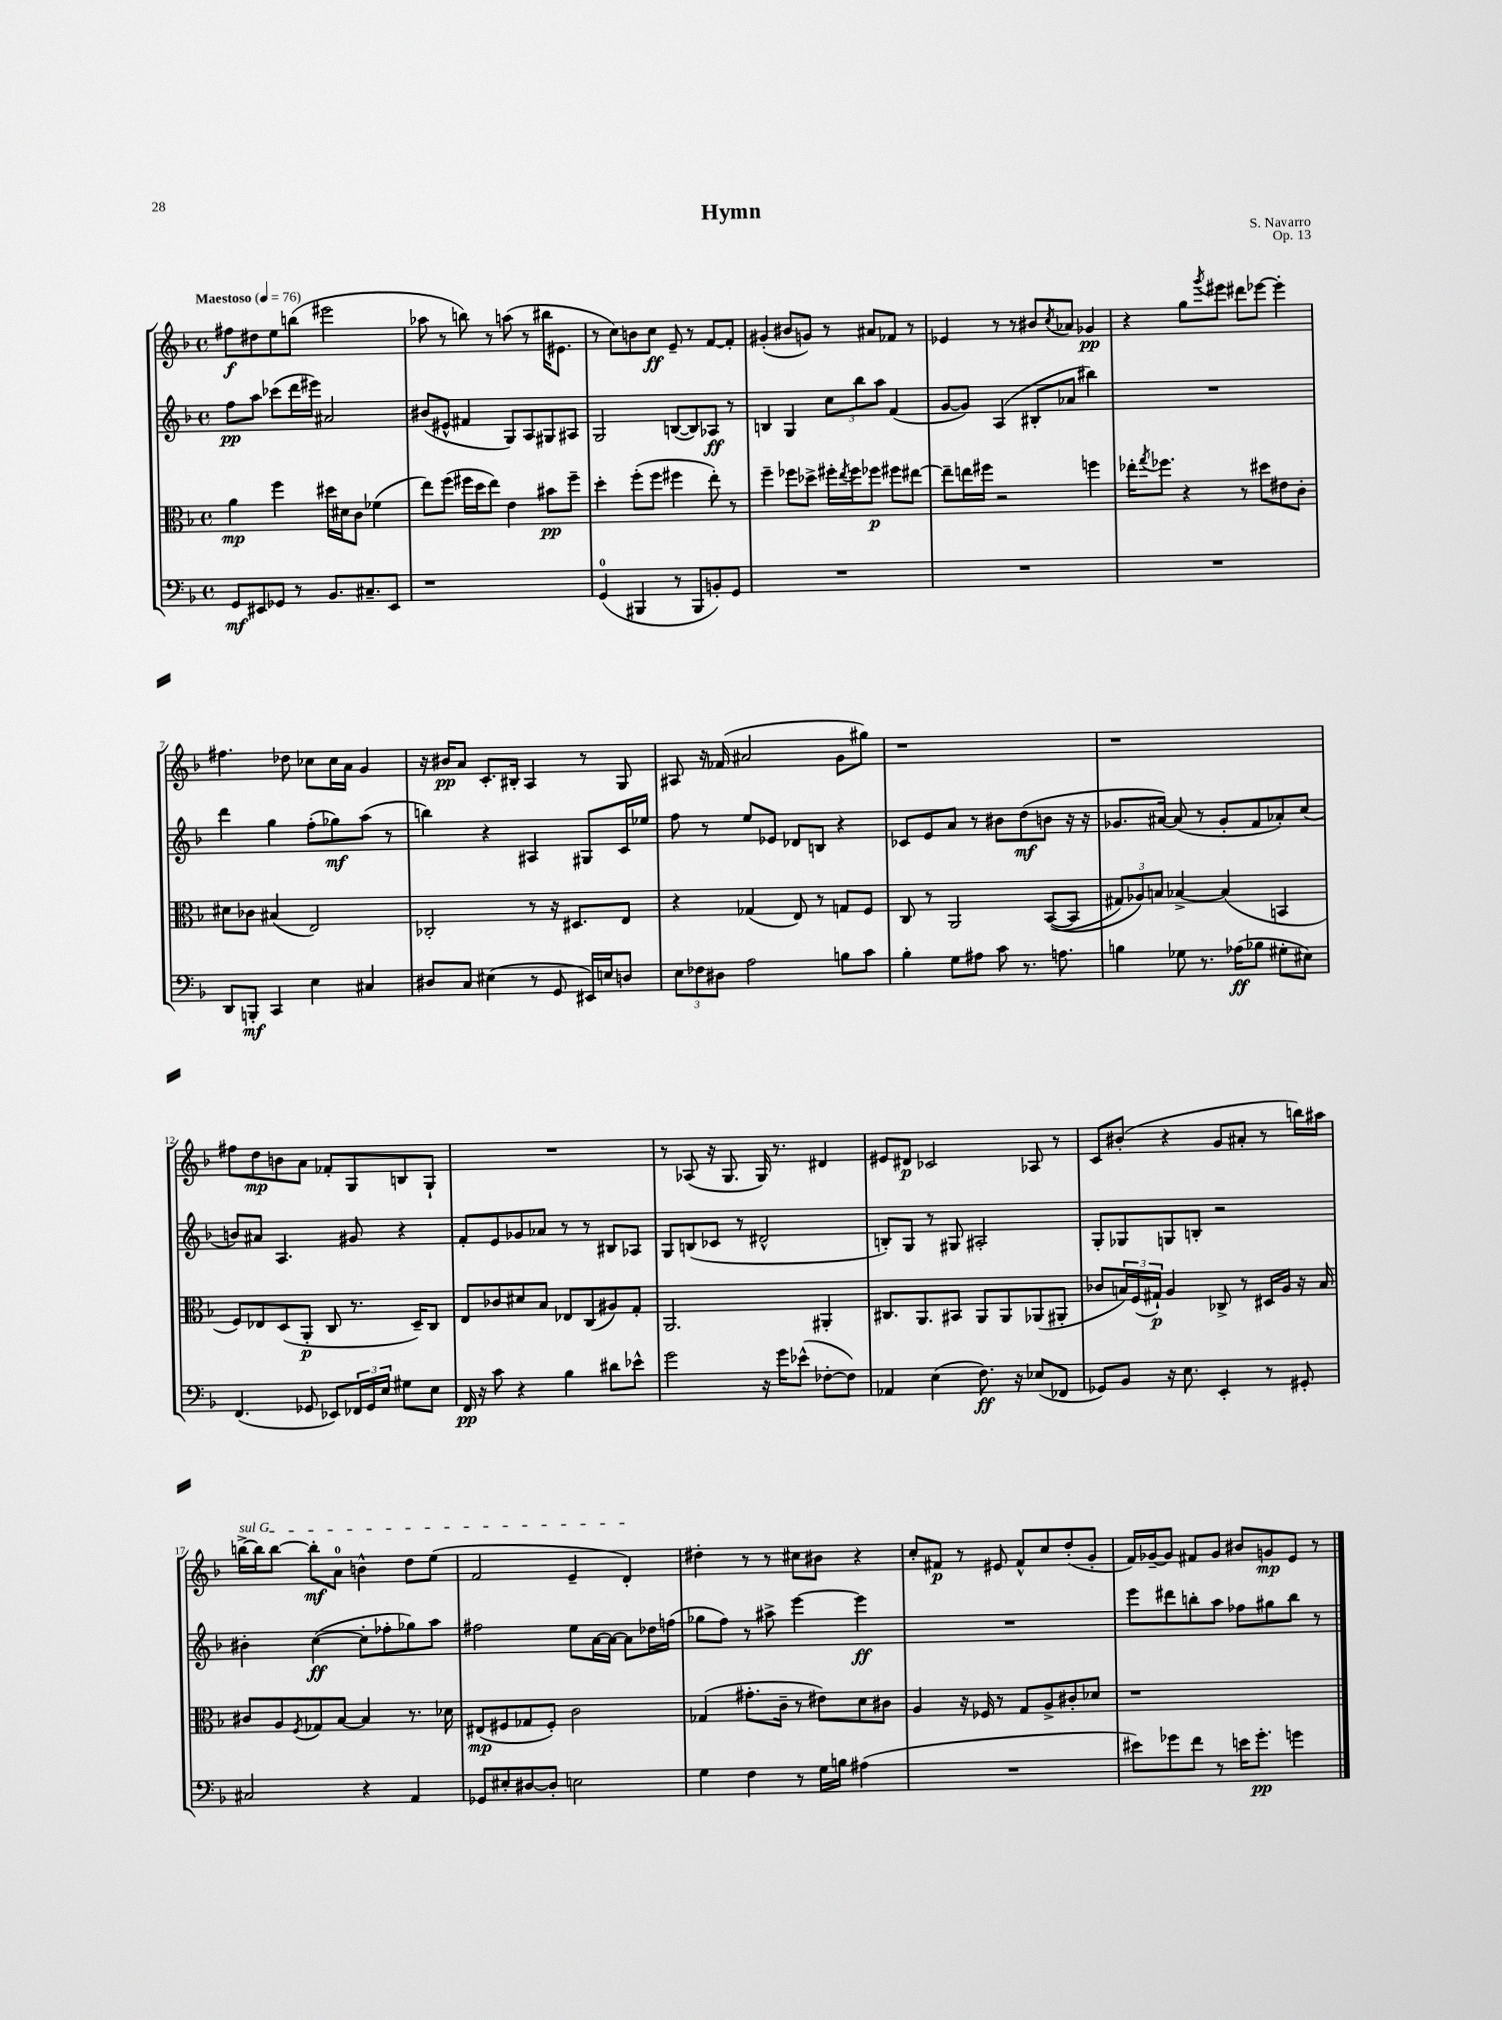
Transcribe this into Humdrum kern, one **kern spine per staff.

**kern	**dynam	**kern	**dynam	**kern	**dynam	**kern	**dynam
*part4	*part4	*part3	*part3	*part2	*part2	*part1	*part1
*staff4	*staff4	*staff3	*staff3	*staff2	*staff2	*staff1	*staff1
*clefF4	*	*clefC3	*	*clefG2	*	*clefG2	*
*k[b-]	*	*k[b-]	*	*k[b-]	*	*k[b-]	*
*M4/4	*	*M4/4	*	*M4/4	*	*M4/4	*
*met(c)	*	*met(c)	*	*met(c)	*	*met(c)	*
*MM76	*	*MM76	*	*MM76	*	*MM76	*
=1	=1	=1	=1	=1	=1	=1	=1
!	!	!	!	!	!	!LO:TX:a:B:t=Maestoso	!
8GG/L	mf	4a\	mp	8ff\L	pp	8ff#X\L	f
8EE#X/	.	.	.	8aa\J	.	8dd#X\	.
8GG-X/J	.	4ff\	.	(8ccc-X\L	.	8ee\	.
8r	.	.	.	16ddd\L	.	(8bbn\J	.
.	.	.	.	16eee#X\JJ)	.	.	.
8.BB-/L	.	16dd#X\LL	.	2a#X/	.	2eee#X\	.
.	.	16d#X\J	.	.	.	.	.
.	.	8c\J	.	.	.	.	.
8.C#X~/	.	.	.	.	.	.	.
.	.	(4f-X\	.	.	.	.	.
8EE#/J	.	.	.	.	.	.	.
=2	=2	=2	=2	=2	=2	=2	=2
1r	.	8ee\L)	.	(8b#X/L	.	8aa-X\	.
.	.	(8ff\J	.	8e#X^^/J	.	8r	.
.	.	16ff#X\LL	.	4f#X/	.	8bbn\)	.
.	.	16dd\J	.	.	.	.	.
.	.	8ee\J)	.	.	.	8r	.
.	.	4e\	.	8G/L)	.	(8aan\	.
.	.	.	.	8A/	.	8r	.
.	.	8b#X\L	pp	8G#X/	.	16bb#X\KL	.
.	.	.	.	.	.	8.e#X\J	.
.	.	8ff#~\J	.	8A#X/J	.	.	.
=3	=3	=3	=3	=3	=3	=3	=3
(4GG/	.	4dd'\	.	2G/	.	8r	.
.	.	.	.	.	.	8cc\L)	.
4BBB#X/	.	(8ff'\L	.	.	.	8bn\	.
.	.	8ff\J	.	.	.	8cc\J	ff
8r	.	4ff#X\	.	([8Bn/L	.	8e~/	.
8BBB#/L	.	.	.	8B/])	.	8r	.
8BBn'/)	.	8ee'\)	.	8A-X/J	ff	[8f/L	.
8GG/J	.	8r	.	8r	.	8f'/J]	.
=4	=4	=4	=4	=4	=4	=4	=4
1r	.	4ff~\	.	4Bn/	.	(4g#X'/	.
.	.	8ff-X\L	.	4G/	.	8b#X/L	.
.	.	8dd-X^\J	.	.	.	8gn/J)	.
.	.	16ff#X'\LL	.	12cc\L	.	8r	.
.	.	8qee/	.	.	.	.	.
.	.	16ff#\J	.	.	.	.	.
.	.	.	.	12bb-\	.	.	.
.	.	8ff-X\J	p	.	.	8a#X/L	.
.	.	.	.	12aa\J	.	.	.
.	.	8ff#X\L	.	(4f/	.	8f-X/J	.
.	.	[8ee#X\J	.	.	.	8r	.
=5	=5	=5	=5	=5	=5	=5	=5
1r	.	8ee#~\L]	.	[8g/L	.	4e-X/	.
.	.	16een\L	.	8g/J])	.	.	.
.	.	16ff#X\JJ	.	.	.	.	.
.	.	2r	.	(4A/	.	8r	.
.	.	.	.	.	.	8r	.
.	.	.	.	8B#X'/L	.	8b#X/L	.
.	.	.	.	.	.	8qcc/	.
.	.	.	.	8a-X/J	.	8a-X/J	.
.	.	4ffn\	.	4bb#X\)	.	4g-X/	pp
=6	=6	=6	=6	=6	=6	=6	=6
1r	.	16ee-X'\KL	.	1r	.	4r	.
.	.	8qgg/	.	.	.	.	.
.	.	8.ff-X\J	.	.	.	.	.
.	.	4r	.	.	.	8gg\L	.
.	.	.	.	.	.	8qggg/	.
.	.	.	.	.	.	8eee#X\J	.
.	.	8r	.	.	.	8ddd#X\L	.
.	.	8dd#X\L	.	.	.	[8eee-X\J	.
.	.	8e#X\	.	.	.	4eee-'\]	.
.	.	8c'\J	.	.	.	.	.
!!LO:LB:g=z
=7	=7	=7	=7	=7	=7	=7	=7
8DD/L	.	8d#X\L	.	4ddd\	.	4.ff#X\	.
8BBBn'/J	mf	8c-X\J	.	.	.	.	.
4CC/	.	(4B#X/	.	4gg\	.	.	.
.	.	.	.	.	.	8dd-X\	.
4E\	.	2E/)	.	(8ff'\L	.	8cc-X\L	.
.	.	.	.	8gg-X\)	mf	16cc-\L	.
.	.	.	.	.	.	16a\JJ	.
4C#X/	.	.	.	(8aa\J	.	4g/	.
.	.	.	.	8r	.	.	.
=8	=8	=8	=8	=8	=8	=8	=8
8D#X/L	.	2C-X'/	.	4bbn\)	.	16r	.
.	.	.	.	.	.	16b#X/KL	pp
8C/J	.	.	.	.	.	8a/J	.
(4E#X\	.	.	.	4r	.	8.c'/L	.
.	.	.	.	.	.	16B#X'/Jk	.
8r	.	8r	.	4A#X/	.	4A/	.
8GG/	.	16r	.	.	.	.	.
.	.	8.D#X/L	.	.	.	.	.
16EE#X/LL)	.	.	.	8G#X/L	.	8r	.
16En/J	.	.	.	.	.	.	.
8Dn/J	.	8E/J	.	16c/L	.	8G/	.
.	.	.	.	16ee-X/JJ	.	.	.
=9	=9	=9	=9	=9	=9	=9	=9
12E\L	.	4r	.	8ff\	.	8A#X/	.
12F-X\	.	.	.	.	.	.	.
.	.	.	.	8r	.	16r	.
12D#X\J	.	.	.	.	.	.	.
.	.	.	.	.	.	(16f-X/	.
2A\	.	(4G-X/	.	8ee/L	.	2a#X/	.
.	.	.	.	8e-X/J	.	.	.
.	.	8E/)	.	8d-X/L	.	.	.
.	.	8r	.	8Bn/J	.	.	.
8Bn\L	.	8Gn/L	.	4r	.	8g\L	.
8c\J	.	8F/J	.	.	.	8gg#X\J)	.
=10	=10	=10	=10	=10	=10	=10	=10
4B-'\	.	8C/	.	8c-X/L	.	1r	.
.	.	8r	.	8e/	.	.	.
8G\L	.	2AA/	.	8a/J	.	.	.
8A#X\J	.	.	.	8r	.	.	.
8c\	.	.	.	8b#X\L	.	.	.
8.r	.	.	.	(8dd\	mf	.	.
.	.	(([8BB-/L	.	8bn\J	.	.	.
8.An\	.	.	.	.	.	.	.
.	.	8BB-/J]	.	16r	.	.	.
.	.	.	.	16r	.	.	.
=11	=11	=11	=11	=11	=11	=11	=11
4Bn\	.	12G#X/L)	.	8.g-X/L	.	1r	.
.	.	12A-X/)	.	.	.	.	.
.	.	12Bn/J	.	.	.	.	.
.	.	.	.	[16a#X/Jk)	.	.	.
8G-X\	.	[4B-X^/	.	(8a#/]	.	.	.
8.r	.	.	.	8r	.	.	.
.	.	(4B-/]	.	8g-'/L	.	.	.
(16A-X\KL	ff	.	.	.	.	.	.
8B-X\J	.	.	.	8f/	.	.	.
8G#X'\L	.	4BBn/	.	8a-X'/)	.	.	.
8E#X\J)	.	.	.	(8cc/J	.	.	.
!!LO:LB:g=z
=12	=12	=12	=12	=12	=12	=12	=12
(4.FF/	.	8F/L)	.	8bn/L)	.	8ff#X\L	.
.	.	8E-X/	.	8a#X/J	.	8dd\	mp
.	.	(8D/	.	4.A/	.	8bn\	.
8GG-X/	.	8AA'/J	p	.	.	8a\J	.
8EE-X/L)	.	8C/	.	.	.	8f-X'/L	.
24FF-X/L	.	8.r	.	8g#X/	.	8G/	.
24GG-/	.	.	.	.	.	.	.
24E/JJ	.	.	.	.	.	.	.
8G#X\L	.	.	.	4r	.	8Bn/	.
.	.	16D~/KL)	.	.	.	.	.
8E\J	.	8C/J	.	.	.	8G`/J	.
=13	=13	=13	=13	=13	=13	=13	=13
16FF/	pp	8E/L	.	8f'/L	.	1r	.
16r	.	.	.	.	.	.	.
8c\	.	8c-X/	.	8e/	.	.	.
4r	.	8d#X/	.	8g-X/	.	.	.
.	.	8B-/J	.	8a-X/J	.	.	.
4B-\	.	8E-X/L	.	8r	.	.	.
.	.	(8C/	.	8r	.	.	.
8d#X\L	.	8A#X/)	.	8B#X/L	.	.	.
8e-X^^\J	.	8G'/J	.	8A-X/J	.	.	.
=14	=14	=14	=14	=14	=14	=14	=14
2g\	.	2.AA/	.	8G/L	.	8r	.
.	.	.	.	(8Bn/	.	(8A-X/	.
.	.	.	.	8c-X/J	.	16r	.
.	.	.	.	.	.	8.G/	.
.	.	.	.	8r	.	.	.
16r	.	.	.	2d#X^^/	.	16G/)	.
16g\KL	.	.	.	.	.	8.r	.
(8e-X^^\J	.	.	.	.	.	.	.
[8F-X'\L	.	4AA#X'/	.	.	.	4d#X/	.
8F-\J])	.	.	.	.	.	.	.
=15	=15	=15	=15	=15	=15	=15	=15
4AA-X/	.	8.C#X/L	.	8Bn'/L)	.	8e#X/L	.
.	.	.	.	8G/J	.	8d#X/J	p
.	.	8.AA/	.	.	.	.	.
(4E\	.	.	.	8r	.	2c-X/	.
.	.	8BB#X/J	.	8G#X/	.	.	.
8.F\)	ff	8AA/L	.	2A#X'/	.	.	.
.	.	8AA/	.	.	.	.	.
16r	.	.	.	.	.	.	.
(8E-X/L	.	(8AA-X/	.	.	.	8A-X/	.
8FF-X/J	.	8AA#X'/J	.	.	.	8r	.
=16	=16	=16	=16	=16	=16	=16	=16
8GG-X/L)	.	8c-X/L	.	8G'/L	.	8c/L	.
8BB-/J	.	24Bn/L)	.	8G-X/	.	(8b#X'/J	.
.	.	(24F/	.	.	.	.	.
.	.	24G#X`/JJ)	p	.	.	.	.
16r	.	4A/	.	8Gn/	.	4r	.
8.E\	.	.	.	.	.	.	.
.	.	.	.	8Bn'/J	.	.	.
4EE'/	.	8C-X^/	.	2r	.	8g/L	.
.	.	8r	.	.	.	8a#X'/J	.
8r	.	16D#X/LL	.	.	.	8r	.
.	.	16A/JJ	.	.	.	.	.
8GG#X'/	.	16r	.	.	.	16bbn\LL)	.
.	.	16B/	.	.	.	16aa#X\JJ	.
!!LO:LB:g=z
=17	=17	=17	=17	=17	=17	=17	=17
!	!	!	!	!	!	!LO:TX:a:i:t=sul G	!
2C#X/	.	8c#X/L	.	4b#X'\	.	[16bbn^\LL	.
.	.	.	.	.	.	16bb\J]	.
.	.	8A/	.	.	.	[8bb\J	.
.	.	8qF/	.	.	.	.	.
.	.	8G-X/	.	([4cc\	ff	8bb'\L]	mf
.	.	[8B-/J	.	.	.	8a\J	.
4r	.	4B-/]	.	8cc'\L]	.	4bn^^\	.
.	.	.	.	8ff-X'\	.	.	.
4AA/	.	8.r	.	8gg-X\)	.	8dd\L	.
.	.	.	.	8aa\J	.	(8ee\J	.
.	.	16d-X\	.	.	.	.	.
=18	=18	=18	=18	=18	=18	=18	=18
8GG-X/L	.	(8E#X/L	mp	2ff#X\	.	2f/	.
8E#X'/	.	8F#X/	.	.	.	.	.
[8D#X/	.	8G-X/	.	.	.	.	.
8D#'/J]	.	8F#'/J)	.	.	.	.	.
2En\	.	2c\	.	8ee\L	.	4e~/	.
.	.	.	.	[16a\L	.	.	.
.	.	.	.	16a\JJ_	.	.	.
.	.	.	.	8a\L]	.	4d'/)	.
.	.	.	.	16dd-X\L	.	.	.
.	.	.	.	(16ffn\JJ	.	.	.
=19	=19	=19	=19	=19	=19	=19	=19
4G\	.	(4G-X/	.	8gg-X\L	.	4dd#X'\	.
.	.	.	.	8ff\J)	.	.	.
4F\	.	8.g#X'\L	.	8r	.	8r	.
.	.	.	.	8aa#X^\	.	8r	.
.	.	16c~\Jk	.	.	.	.	.
8r	.	8r	.	[4eee\	.	8cc#X\L	.
16G\LL	.	8e#X\L)	.	.	.	8b#X\J	.
16Bn\JJ	.	.	.	.	.	.	.
(4A#X\	.	8d\	.	4eee\]	ff	4r	.
.	.	8c#X\J	.	.	.	.	.
=20	=20	=20	=20	=20	=20	=20	=20
1r	.	4A/	.	1r	.	8cc'/L	.
.	.	.	.	.	.	8f#X/J	p
.	.	16r	.	.	.	8r	.
.	.	16F-X/	.	.	.	.	.
.	.	8r	.	.	.	8e#X/	.
.	.	8G/L	.	.	.	8f#^^/L	.
.	.	8A^/	.	.	.	8cc/	.
.	.	8c#X'/	.	.	.	(8dd'/	.
.	.	8d-X/J	.	.	.	8g'/J	.
=21	=21	=21	=21	=21	=21	=21	=21
8e#X\L)	.	1r	.	8eee\L	.	16f/LL)	.
.	.	.	.	.	.	[16g-X~/J	.
8g-X\	.	.	.	8ddd#X\	.	8g-/J]	.
8f\J	.	.	.	8bbn'\	.	8f#X/L	.
8r	.	.	.	8aa\J	.	8g-/J	.
16en\KL	.	.	.	8ff-X\L	.	8b#X/L	.
8.g-'\J	pp	.	.	.	.	.	.
.	.	.	.	8gg#X\	.	8gn/	mp
4gn\	.	.	.	8bb\J	.	8e/J	.
.	.	.	.	8r	.	8r	.
==	==	==	==	==	==	==	==
*-	*-	*-	*-	*-	*-	*-	*-
